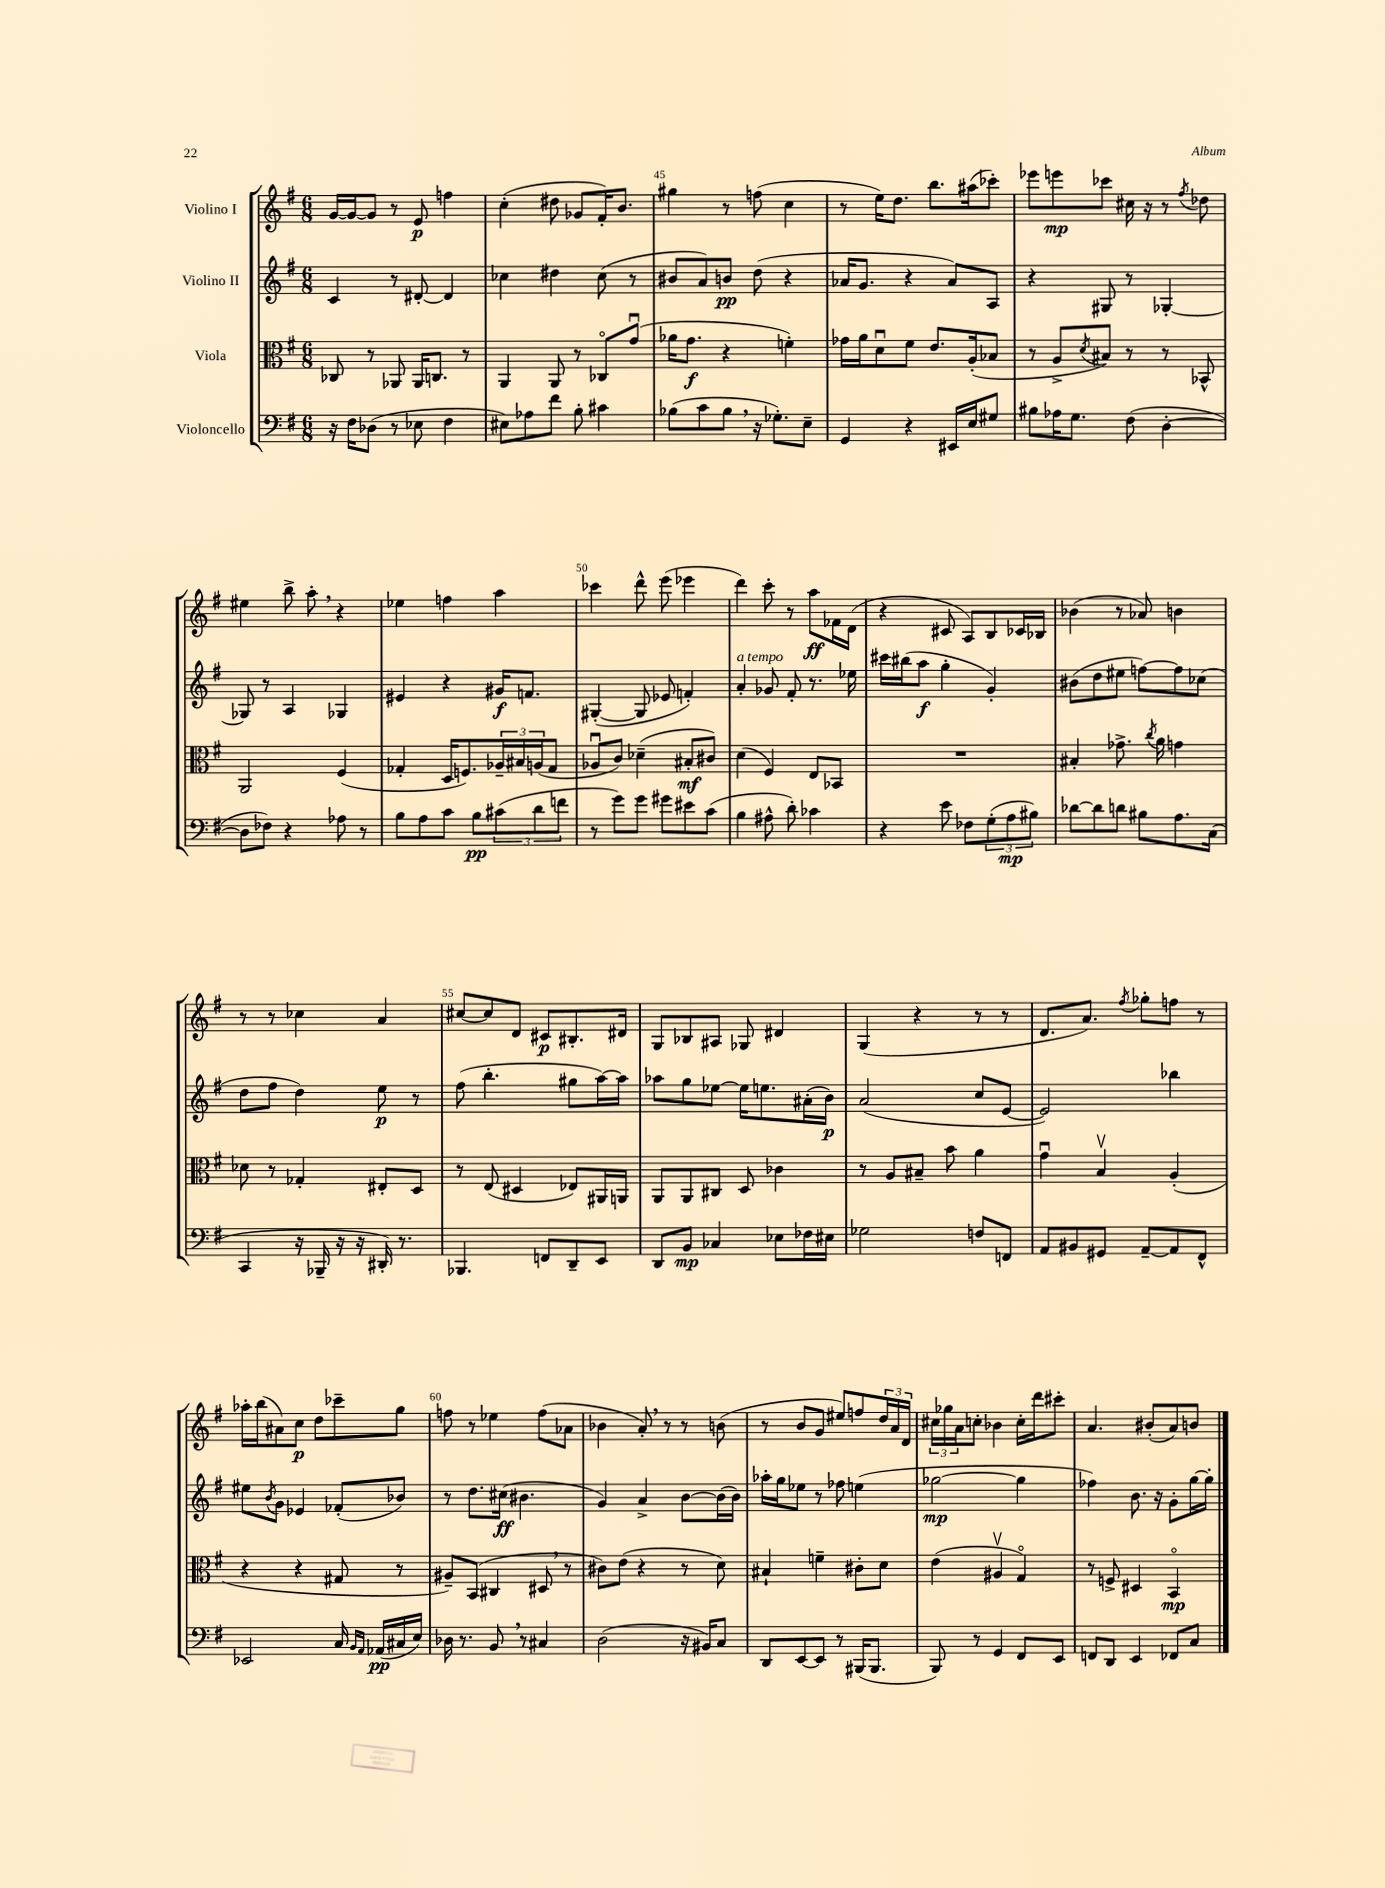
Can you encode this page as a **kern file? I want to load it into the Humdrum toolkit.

**kern	**dynam	**kern	**dynam	**kern	**dynam	**kern	**dynam
*part4	*part4	*part3	*part3	*part2	*part2	*part1	*part1
*staff4	*staff4	*staff3	*staff3	*staff2	*staff2	*staff1	*staff1
*I"Violoncello	*	*I"Viola	*	*I"Violino II	*	*I"Violino I	*
*clefF4	*	*clefC3	*	*clefG2	*	*clefG2	*
*k[f#]	*	*k[f#]	*	*k[f#]	*	*k[f#]	*
*M6/8	*	*M6/8	*	*M6/8	*	*M6/8	*
=43	=43	=43	=43	=43	=43	=43	=43
16r	.	8C-X/	.	4c/	.	[16g/LL	.
16F#\KL	.	.	.	.	.	16g/J_	.
(8D-X\J	.	8r	.	.	.	8g/J]	.
8r	.	8AA-X/	.	8r	.	8r	.
8E-X\	.	16AA-/KL	.	[8d#X'/	.	8e/	p
.	.	8.Cn/J	.	.	.	.	.
4F#\	.	.	.	4d#/]	.	4ffn\	.
.	.	8r	.	.	.	.	.
=44	=44	=44	=44	=44	=44	=44	=44
8E#X\L)	.	4AA/	.	4cc-X\	.	(4cc'\	.
8A-X\	.	.	.	.	.	.	.
8f#\J	.	8AA/	.	4dd#X\	.	8dd#X\	.
8B'\	.	8r	.	.	.	8g-X/L	.
4c#X\	.	8C-X/L	.	(8cc-\	.	16f#'/K)	.
.	.	.	.	.	.	8.b/J	.
.	.	(8gu/J	.	8r	.	.	.
=45	=45	=45	=45	=45	=45	=45	=45
(8B-X\L	.	16a-X\KL	.	8b#X/L	.	4gg#X\	.
.	.	8.g\J	f	.	.	.	.
8c\	.	.	.	8a/)	.	.	.
8B-,\J	.	4r	.	8bn/J	pp	8r	.
16r	.	.	.	(8dd\	.	(8ffn\	.
8.G-X'\L)	.	.	.	.	.	.	.
.	.	4fn'\)	.	4r	.	4cc\	.
8E~\J	.	.	.	.	.	.	.
=46	=46	=46	=46	=46	=46	=46	=46
4GG/	.	16g-X\LL	.	16a-X/KL	.	8r	.
.	.	16a\J	.	8.g/J	.	.	.
.	.	8du\	.	.	.	16ee\KL)	.
.	.	.	.	.	.	8.dd\J	.
4r	.	8f#\J	.	4r	.	.	.
.	.	8.e/L	.	.	.	8.bb\L	.
16EE#X/LL	.	.	.	8a-/L)	.	.	.
16E/J	.	(16A'/k	.	.	.	(16aa#X\k	.
8G#X/J	.	8B-X/J	.	8A/J	.	8ccc-X'\J)	.
=47	=47	=47	=47	=47	=47	=47	=47
8B#X\L	.	8r	.	4r	.	8eee-X\L	.
16A-X\K	.	8A^/L	.	.	.	8eeen\	mp
8.G\J	.	.	.	.	.	.	.
.	.	8qd/	.	.	.	.	.
.	.	8B#X/J)	.	8G#X/	.	8ccc-X\J	.
(8F#\	.	8r	.	8r	.	16cc#X\	.
.	.	.	.	.	.	16r	.
[4D'\	.	8r	.	[4G-X'/	.	8r	.
.	.	.	.	.	.	8qff#/	.
.	.	8BB-X^^/	.	.	.	8dd-X\	.
!!LO:LB:g=z
=48	=48	=48	=48	=48	=48	=48	=48
8D\L]	.	2AA/	.	8G-X/]	.	4ee#X\	.
8F-X\J)	.	.	.	8r	.	.	.
4r	.	.	.	4A/	.	8bb^\	.
.	.	.	.	.	.	8aa',\	.
8A-X\	.	(4F#/	.	4G-X/	.	4r	.
8r	.	.	.	.	.	.	.
=49	=49	=49	=49	=49	=49	=49	=49
8B\L	.	4G-X'/	.	4e#X/	.	4ee-X\	.
8A\	.	.	.	.	.	.	.
8c\J	.	16D/KL	.	4r	.	4ffn\	.
.	.	8.Fn/)	.	.	.	.	.
8B\L	pp	.	.	.	.	.	.
(12c#X\	.	24A-X~/L	.	16g#X/KL	f	4aa\	.
.	.	24B#X/	.	.	.	.	.
.	.	.	.	8.fn/J	.	.	.
12d\	.	(24An/J	.	.	.	.	.
.	.	8G-/J	.	.	.	.	.
12fn\J	.	.	.	.	.	.	.
=50	=50	=50	=50	=50	=50	=50	=50
8r	.	8A-Xu/L	.	([4G#X'/	.	4ccc-X\	.
8g\L)	.	8c/J)	.	.	.	.	.
8g\J	.	(4d-X~\	.	8G#/]	.	8ddd^^\	.
8g#X\L	.	.	.	8e-X/	.	(8eee\	.
8e#X\	.	8B#X'/L	mf	4fn'/)	.	4eee-X\	.
(8c\J	.	8c#X/J)	.	.	.	.	.
=51	=51	=51	=51	=51	=51	=51	=51
!	!	!	!	!LO:TX:a:i:t=a tempo	!	!	!
4B\	.	(4d\	.	4a'/	.	4ddd\)	.
8A#X^^\	.	4F#/)	.	8g-X/	.	8ccc'\	.
8d'\)	.	.	.	8f#'/	.	8r	.
4c-X\	.	8E/L	.	8.r	.	8aa\L	ff
.	.	8BB-X/J	.	.	.	16f-X\L	.
.	.	.	.	16ee-X\	.	(16d\JJ	.
=52	=52	=52	=52	=52	=52	=52	=52
4r	.	2.r	.	16ccc#X\LL	.	4r	.
.	.	.	.	(16bb#X\J	.	.	.
.	.	.	.	8aa\J	f	.	.
8e\	.	.	.	4gg'\	.	8c#X/	.
8F-X\L	.	.	.	.	.	8A/L)	.
(12G'\	.	.	.	4g'/)	.	8B/	.
12A\	mp	.	.	.	.	.	.
.	.	.	.	.	.	16c-X/L	.
12B#X\J)	.	.	.	.	.	.	.
.	.	.	.	.	.	16B-X/JJ	.
=53	=53	=53	=53	=53	=53	=53	=53
[8d-X\L	.	4B#X'/	.	(8b#X\L	.	(4b-X\	.
8d-\]	.	.	.	8dd\	.	.	.
8dn\J	.	8.g-X^\	.	8ee#X\J	.	8r	.
8B#X\L	.	.	.	[8ffn\L)	.	8a-X/)	.
.	.	8qcc/	.	.	.	.	.
.	.	16a\	.	.	.	.	.
8.A\	.	4gn\	.	8ff\]	.	4bn\	.
.	.	.	.	(8cc-X\J	.	.	.
(16C\Jk	.	.	.	.	.	.	.
!!LO:LB:g=z
=54	=54	=54	=54	=54	=54	=54	=54
4CC/	.	8d-X\	.	8dd\L	.	8r	.
.	.	8r	.	8ff#\J	.	8r	.
16r	.	4G-X'/	.	4dd\)	.	4cc-X\	.
16BBB-X~/	.	.	.	.	.	.	.
16r	.	.	.	.	.	.	.
16r	.	.	.	.	.	.	.
16DD#X'/)	.	8E#X'/L	.	8ee\	p	4a/	.
8.r	.	.	.	.	.	.	.
.	.	8D/J	.	8r	.	.	.
=55	=55	=55	=55	=55	=55	=55	=55
4.BBB-X/	.	8r	.	(8ff#\	.	[8cc#X/L	.
.	.	(8E/	.	4.bb'\	.	8cc#/]	.
.	.	4D#X/	.	.	.	8d/J	.
8FFn/L	.	.	.	.	.	8c#X/L	p
8DD~/	.	8E-X/L)	.	8gg#X\L	.	8.B#X'/	.
8EE/J	.	16AA#X/L	.	[16aa\L)	.	.	.
.	.	16AAn/JJ	.	16aa\JJ]	.	16d#X/Jk	.
=56	=56	=56	=56	=56	=56	=56	=56
8DD/L	.	8AA/L	.	8aa-X\L	.	8G/L	.
8BB/J	mp	8AA/	.	8gg\	.	8B-X/	.
4C-X/	.	8C#X/J	.	[8ee-X\J	.	8A#X/J	.
.	.	8D/	.	16ee-\KL]	.	8G-X/	.
.	.	.	.	8.een\	.	.	.
8E-X\L	.	4c-X\	.	.	.	4d#X/	.
16F-X\L	.	.	.	(16a#X'\L	.	.	.
16E#X\JJ	.	.	.	16b\JJ)	p	.	.
=57	=57	=57	=57	=57	=57	=57	=57
2G-X\	.	8r	.	(2a/	.	(4G/	.
.	.	8A/L	.	.	.	.	.
.	.	8B#X~/J	.	.	.	4r	.
.	.	8b\	.	.	.	.	.
8Fn/L	.	4a\	.	8cc/L	.	8r	.
8FFn/J	.	.	.	[8e/J	.	8r	.
=58	=58	=58	=58	=58	=58	=58	=58
8AA/L	.	4gu\	.	2e/])	.	8.d/L	.
8BB#X/	.	.	.	.	.	.	.
.	.	.	.	.	.	8.a/J)	.
8GG#X/J	.	4Bv/	.	.	.	.	.
.	.	.	.	.	.	8qff#/	.
[8AA~/L	.	.	.	.	.	8gg-X'\L	.
8AA/]	.	(4A'/	.	4bb-X\	.	8ffn\J	.
8FF#^^/J	.	.	.	.	.	8r	.
!!LO:LB:g=z
=59	=59	=59	=59	=59	=59	=59	=59
2EE-X/	.	4r	.	8ee#X\L	.	16aa-X'\LL	.
.	.	.	.	.	.	(16bb\J	.
.	.	.	.	8qb/	.	.	.
.	.	.	.	8g\J	.	8a#X\)	.
.	.	4r	.	4e-X/	.	8cc\J	p
.	.	.	.	.	.	8dd\L	.
16C/	.	8G#X/	.	(8f-X'/L	.	8ccc-X~\	.
16qqBB/LL	.	.	.	.	.	.	.
16qqAA/JJ	.	.	.	.	.	.	.
(16AA-X/LL	pp	.	.	.	.	.	.
16C#X/	.	8r	.	8b-X/J)	.	8gg\J	.
16E/JJ)	.	.	.	.	.	.	.
=60	=60	=60	=60	=60	=60	=60	=60
16D-X\	.	8A#X~/L)	.	8r	.	8ffn\	.
8.r	.	.	.	.	.	.	.
.	.	(8BB/J	.	8.dd\L	.	8r	.
8BB,/	.	4C#X/	.	.	.	4ee-X\	.
.	.	.	.	(16cc#X\Jk	ff	.	.
8r	.	.	.	4.b#X\	.	.	.
4C#X/	.	8D#X,/	.	.	.	(8ff\L	.
.	.	8r	.	.	.	8a-X\J	.
=61	=61	=61	=61	=61	=61	=61	=61
(2D\	.	8c#X\L)	.	4g/)	.	4b-X\	.
.	.	(8e\J	.	.	.	.	.
.	.	4r	.	4a^/	.	8a',/)	.
.	.	.	.	.	.	8r	.
16r	.	8r	.	[8b\L	.	8r	.
16BB#X/KL)	.	.	.	.	.	.	.
8C/J	.	8d\)	.	(16b\L]	.	(8bn\	.
.	.	.	.	16b\JJ)	.	.	.
=62	=62	=62	=62	=62	=62	=62	=62
8DD/L	.	4B#X`/	.	16aa-X'\LL	.	8r	.
.	.	.	.	16gg\J	.	.	.
[8EE/	.	.	.	8ee-X\J	.	8b/L	.
8EE/J]	.	4fn~\	.	8r	.	8g/J	.
8r	.	.	.	8ff-X\	.	8ee#X/L)	.
(16BBB#X/KL	.	8c#X'\L	.	(4een\	.	8ffn/	.
8.BBB#/J	.	.	.	.	.	.	.
.	.	8d\J	.	.	.	24dd/L	.
.	.	.	.	.	.	24a/	.
.	.	.	.	.	.	24d/JJ	.
=63	=63	=63	=63	=63	=63	=63	=63
8BBB/)	.	(4e\	.	[2gg-X\	mp	24cc#X\LL	.
.	.	.	.	.	.	24gg-X\	.
.	.	.	.	.	.	24a\J	.
8r	.	.	.	.	.	8ccn'\J	.
4GG/	.	4A#Xv/	.	.	.	4b-X\	.
8FF#/L	.	4G/)	.	4gg-\]	.	16cc'\LL	.
.	.	.	.	.	.	16ddd\J	.
8EE/J	.	.	.	.	.	8ccc#X'\J	.
=64	=64	=64	=64	=64	=64	=64	=64
8FFn/L	.	8r	.	4ff-X\)	.	4.a/	.
8DD/J	.	8Fn^/	.	.	.	.	.
4EE/	.	4D#X/	.	8.b\	.	.	.
.	.	.	.	.	.	(8b#X'/L	.
.	.	.	.	16r	.	.	.
8FF-X/L	.	4BB/	mp	8g'\L	.	8a/)	.
8C/J	.	.	.	[16gg\L	.	8bn/J	.
.	.	.	.	16gg'\JJ]	.	.	.
==	==	==	==	==	==	==	==
*-	*-	*-	*-	*-	*-	*-	*-
